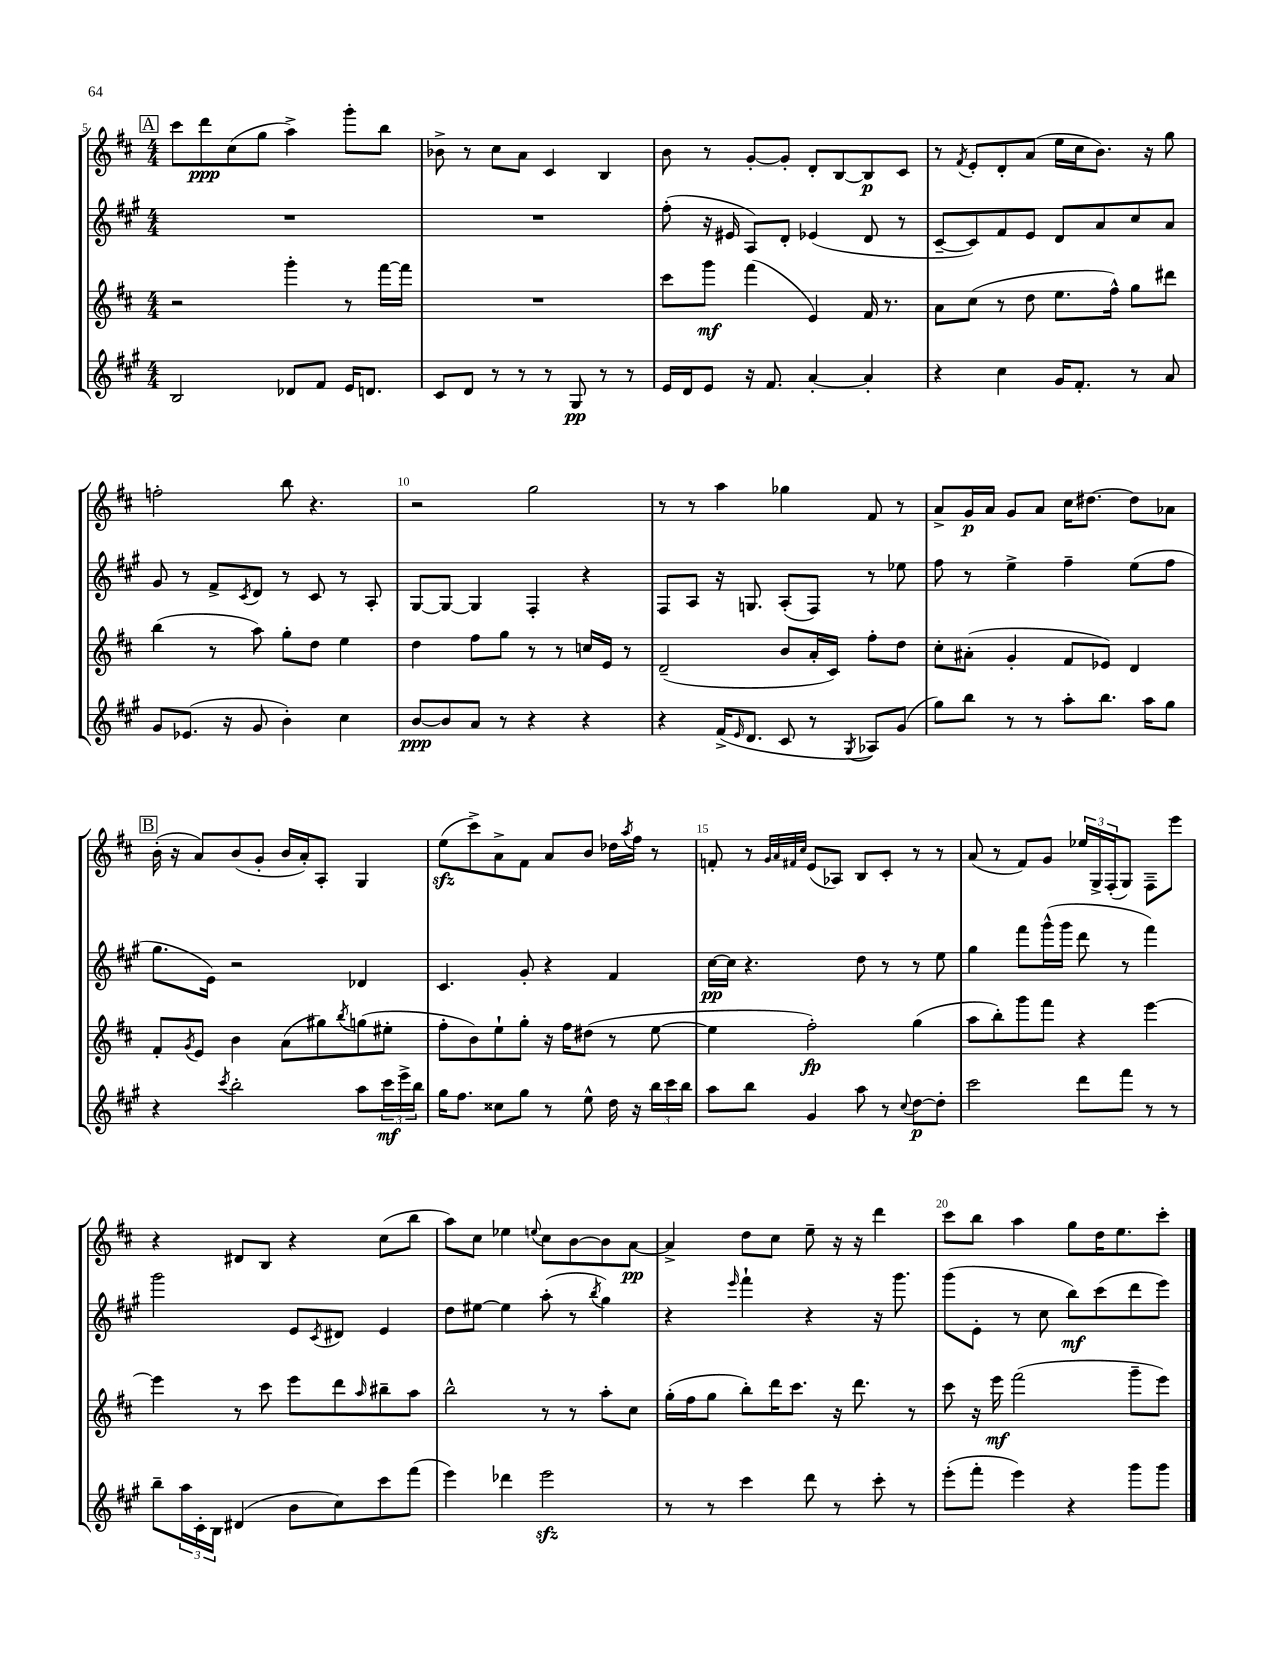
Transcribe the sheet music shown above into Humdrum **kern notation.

**kern	**kern	**kern	**kern
*staff4	*staff3	*staff2	*staff1
*clefG2	*clefG2	*clefG2	*clefG2
*k[f#c#g#]	*k[f#c#]	*k[f#c#g#]	*k[f#c#]
*M4/4	*M4/4	*M4/4	*M4/4
2B	2r	1r	8ccc#
.	.	.	8ddd
.	.	.	(8cc#
.	.	.	8gg
8d-	4ggg'	.	4aa^)
8f#	.	.	.
16e	8r	.	8ggg'
8.d	.	.	.
.	[16fff#	.	8bb
.	16fff#]	.	.
=	=	=	=
8c#	1r	1r	8b-^
8d	.	.	8r
8r	.	.	8cc#
8r	.	.	8a
8r	.	.	4c#
8G#	.	.	.
8r	.	.	4B
8r	.	.	.
=	=	=	=
16e	8ccc#	(8ff#'	8b
16d	.	.	.
8e	8ggg	16r	8r
.	.	16e#	.
16r	(4fff#	8A)	[8g'
8.f#	.	.	.
.	.	8d'	8g']
[4a'	4e)	(4e-	8d'
.	.	.	[8B
4a']	16f#	8d	8B]
.	8.r	.	.
.	.	8r	8c#
=	=	=	=
4r	8a	[8c#~	8r
.	.	.	8qf#
.	(8cc#	8c#])	8e'
4cc#	8r	8f#	8d'
.	8dd	8e	(8a
16g#	8.ee	8d	16ee
8.f#'	.	.	16cc#
.	.	8a	8.b)
.	16ff#^^)	.	.
8r	8gg	8cc#	.
.	.	.	16r
8a	8ddd#	8a	8gg
=	=	=	=
8g#	(4bb	8g#	2ff'
(8.e-	.	8r	.
.	8r	8f#^	.
16r	.	.	.
.	.	8qc#	.
8g#	8aa)	8d	.
4b')	8gg'	8r	8bb
.	8dd	8c#	4.r
4cc#	4ee	8r	.
.	.	8A'	.
=	=	=	=
[8b	4dd	[8G#	2r
8b]	.	8G#_	.
8a	8ff#	4G#]	.
8r	8gg	.	.
4r	8r	4F#'	2gg
.	8r	.	.
4r	16cc	4r	.
.	16e	.	.
.	8r	.	.
=	=	=	=
4r	(2d~	8F#	8r
.	.	8A	8r
(16f#^	.	16r	4aa
16qqe	.	.	.
8.d	.	8.G	.
8c#	8b	(8A'	4gg-
8r	16a'	8F#)	.
.	16c#)	.	.
8qG#	.	.	.
8A-)	8ff#'	8r	8f#
(8g#	8dd	8ee-	8r
=	=	=	=
8gg#)	8cc#'	8ff#	8a^
8bb	(8a#'	8r	16g
.	.	.	16a
8r	4g'	4ee^	8g
8r	.	.	8a
8aa'	8f#	4ff#~	16cc#
.	.	.	[8.dd#
8.bb	8e-)	.	.
.	4d	(8ee	8dd#]
16aa	.	.	.
8gg#	.	8ff#	8a-
=	=	=	=
4r	8f#'	8.gg#	(16b'
.	.	.	16r
.	8qg	.	.
.	8e	.	8a)
.	.	16e)	.
8qccc#	.	.	.
2bb'	4b	2r	(8b
.	.	.	8g'
.	(8a	.	16b
.	.	.	16a')
.	8gg#)	.	8A'
.	8qbb	.	.
8aa	(8gg	4d-	4G
24ccc#	8ee#'	.	.
24eee^	.	.	.
24bb	.	.	.
=	=	=	=
16gg#	8ff#'	4.c#	(8ee
8.ff#	.	.	.
.	8b)	.	8ccc#^)
8cc##	8ee`	.	8a^
8gg#	8gg'	8g#'	8f#
8r	16r	4r	8a
.	16ff#	.	.
8ee^^	(8dd#	.	8b
16dd	8r	4f#	16dd-
.	.	.	8qaa
16r	.	.	16ff#
24bb	[8ee	.	8r
24ccc#	.	.	.
24bb	.	.	.
=	=	=	=
8aa	4ee]	[16cc#	8f'
.	.	16cc#]	.
8bb	.	4.r	8r
.	.	.	32qqg
.	.	.	32qqa
.	.	.	32qqf#
.	.	.	32qqcc#
4g#	2ff#')	.	(8e
.	.	.	8A-)
8aa	.	8dd	8B
8r	.	8r	8c#'
8qqcc#	.	.	.
[8dd	(4gg	8r	8r
8dd']	.	8ee	8r
=	=	=	=
2ccc#	8aa	4gg#	(8a
.	8bb')	.	8r
.	8ggg	8fff#	8f#)
.	8fff#	(16ggg#^^	8g
.	.	16ggg#	.
8ddd	4r	8ddd	24ee-
.	.	.	24G^
.	.	.	(24F#'
8fff#	.	8r	8G)
8r	[4eee	4fff#)	8F#~
8r	.	.	8eee
=	=	=	=
8bb~	4eee]	2ggg#	4r
24aa	.	.	.
24c#'	.	.	.
24B	.	.	.
(4d#	8r	.	8d#
.	8ccc#	.	8B
8b	8eee	8e	4r
.	.	8qc#	.
8cc#)	8ddd	8d#	.
.	16qqaa	.	.
8ccc#	8bb#~	4e	(8cc#
(8fff#	8aa	.	8bb
=	=	=	=
4eee)	2bb^^	8dd	8aa)
.	.	[8ee#	8cc#
4ddd-	.	4ee#]	4ee-
.	.	.	8qqee
2eee	8r	(8aa'	8cc#
.	8r	8r	[8b
.	.	8qbb	.
.	8aa'	4gg#)	8b]
.	8cc#	.	[8a
=	=	=	=
8r	(16gg'	4r	4a^]
.	16ff#	.	.
8r	8gg	.	.
.	.	16qqeee	.
4ccc#	8bb')	4fff#`	8dd
.	16ddd	.	8cc#
.	8.ccc#	.	.
8ddd	.	4r	8ee~
8r	16r	.	16r
.	8.ddd	.	16r
8ccc#'	.	16r	4ddd
.	.	8.ggg#	.
8r	8r	.	.
=	=	=	=
(8eee'	8ccc#	(8ggg#	8ccc#
8fff#'	16r	8e'	8bb
.	16eee	.	.
4eee)	(2fff#	8r	4aa
.	.	8cc#	.
4r	.	8bb)	8gg
.	.	(8ccc#	16dd
.	.	.	8.ee
8ggg#	8ggg~	8ddd	.
8ggg#	8eee)	8eee)	8ccc#'
==	==	==	==
*-	*-	*-	*-
